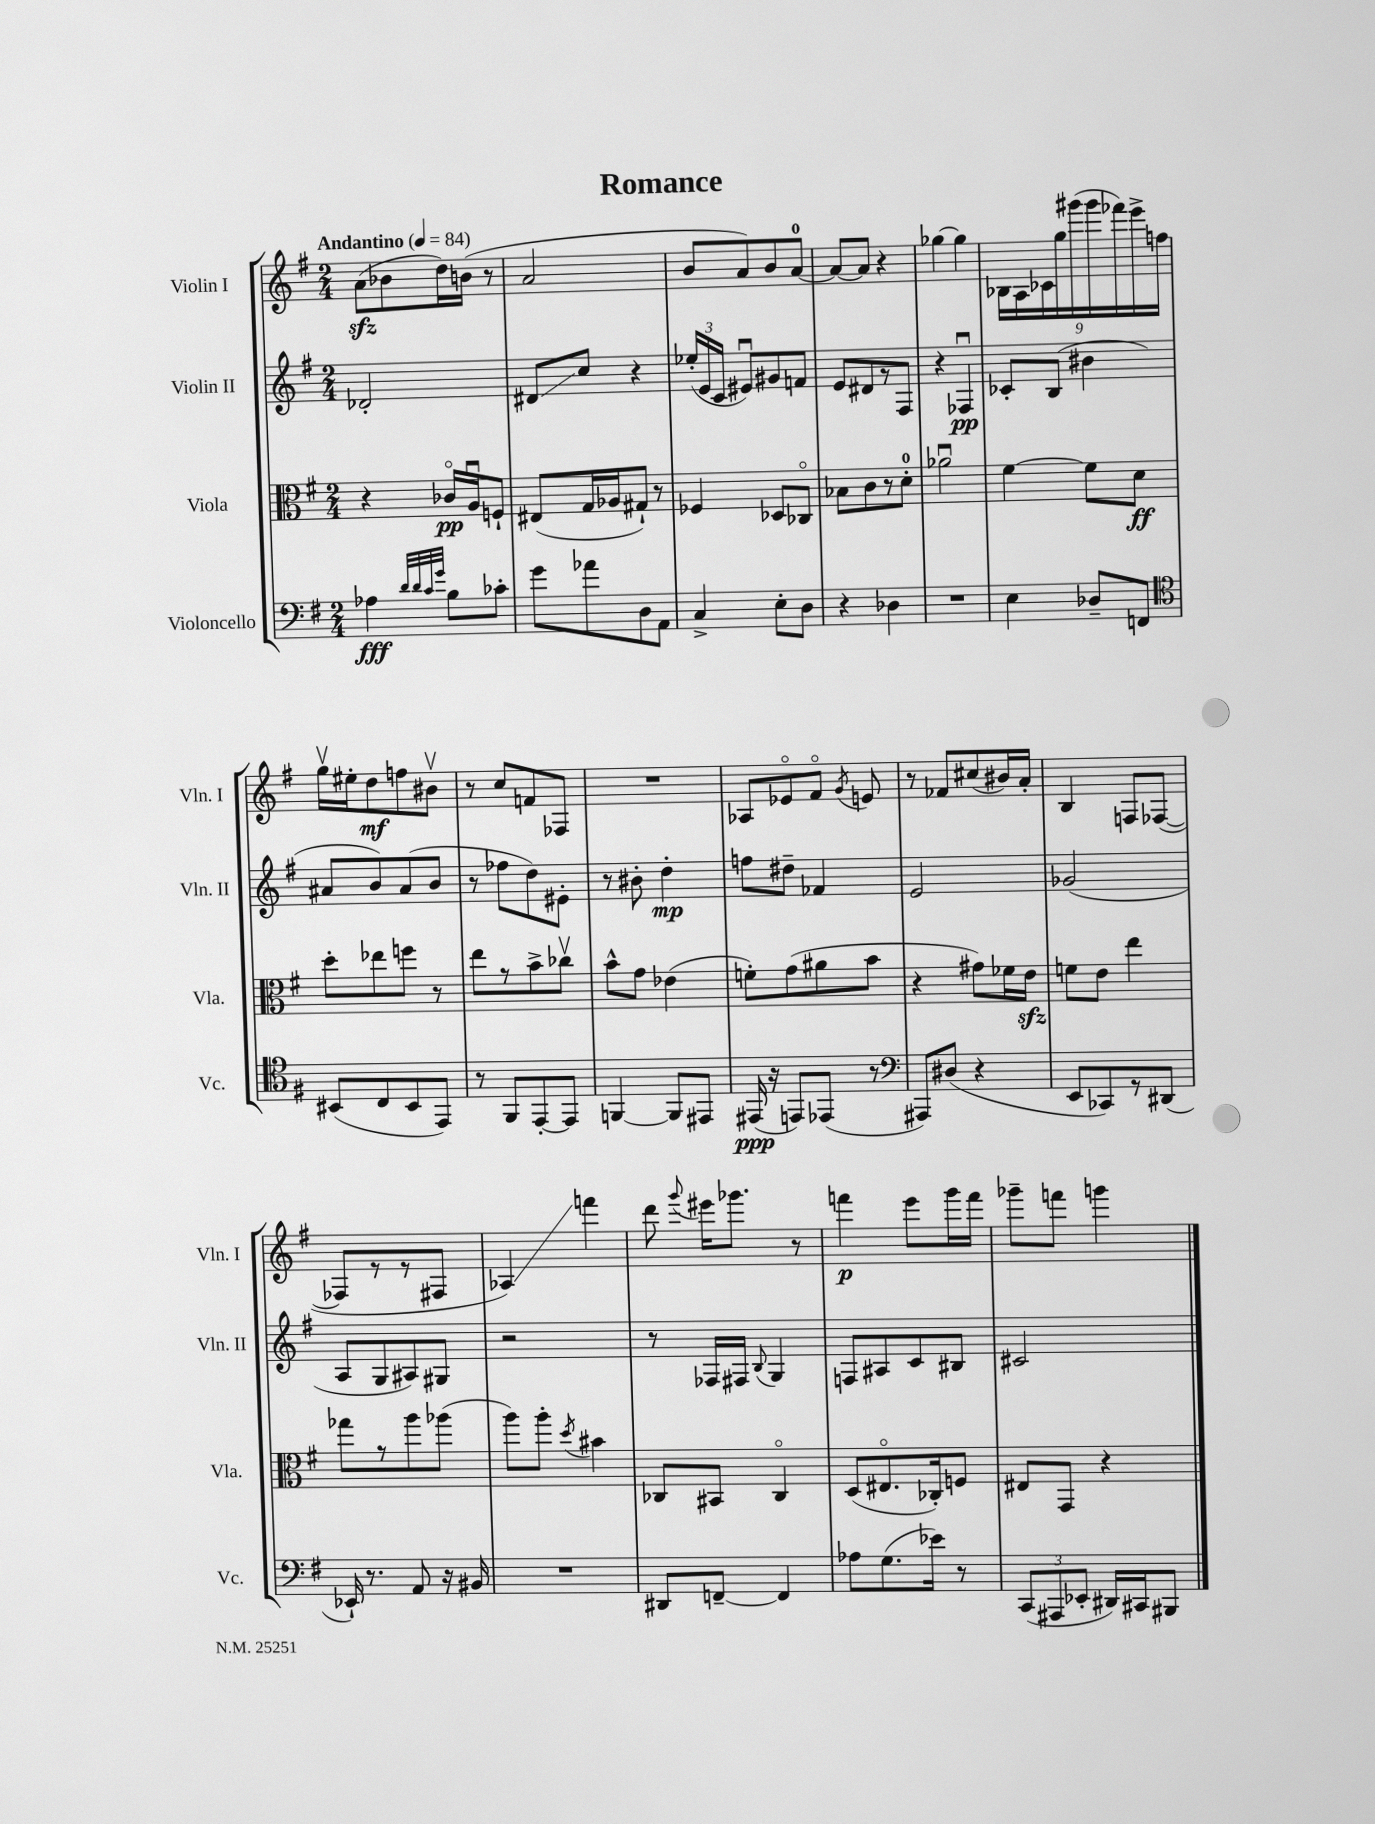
\header { title = "Romance" }
<<
\new StaffGroup <<
\new Staff = "s0" \with { instrumentName = "Violin I" shortInstrumentName = "Vln. I" } {
    \clef treble \key g \major \numericTimeSignature \time 2/4 \tempo "Andantino" 4 = 84
    \autoBeamOff a'8[\sfz( bes'8 d''16) b'16]( r8 |
    a'2 |
    b'8[ a'8) b'8 a'8]-0~ |
    a'8[~ a'8] r4 |
    ges''4~ ges''4 |
    \tuplet 9/8 { bes16[ a16 ces'16 g''16 gis'''16( gis'''16 fes'''16) e'''16-> f''16] } |
    g''16[\upbow eis''16-. d''8\mf f''8 bis'8]\upbow |
    r8 c''8[ f'8 fes8] |
    R2 |
    aes8[ ees'8\flageolet fis'8]\flageolet \acciaccatura { g'8 } e'8 |
    r8 fes'8[ cis''8( bis'16) a'16]-. |
    b4 f8[ fes8]~( |
    fes8[ r8 r8 fis8] |
    aes4\glissando) f'''4 |
    d'''8 \appoggiatura { g'''8 } eis'''16[ ges'''8.] r8 |
    f'''4\p e'''8[ g'''16 f'''16] |
    ges'''8[-- f'''8] g'''4 \bar "|." |
}
\new Staff = "s1" \with { instrumentName = "Violin II" shortInstrumentName = "Vln. II" } {
    \clef treble \key g \major \numericTimeSignature \time 2/4
    \autoBeamOff des'2-. |
    dis'8[\glissando c''8] r4 |
    \tuplet 3/2 { ees''16[-.( e'16 c'16] } eis'8[\downbow) gis'8 f'8] |
    e'8[ dis'8 r8 fis8] |
    r4 fes4\downbow\pp |
    ces'8[-. b8]( bis'4 |
    ais'8[ b'8) ais'8( b'8] |
    r8 fes''8[ d''8) eis'8]-. |
    r8 bis'8-. d''4-.\mp |
    f''8[ dis''8]-- fes'4 |
    e'2 |
    ges'2( |
    a8[ g8 ais8) gis8] |
    r2 |
    r8 fes16[ fis16] \appoggiatura { b8 } g4 |
    f8[ ais8 c'8 bis8] |
    cis'2 \bar "|." |
}
\new Staff = "s2" \with { instrumentName = "Viola" shortInstrumentName = "Vla." } {
    \clef alto \key g \major \numericTimeSignature \time 2/4
    \autoBeamOff r4 ces'16[\flageolet\pp a16\downbow f8]-! |
    eis8[( g16 aes16 gis8]-!) r8 |
    fes4 des8[ ces8]\flageolet |
    bes8[ c'8 r8 d'8]-0-. |
    aes'2\downbow |
    fis'4~ fis'8[ d'8]\ff |
    d''8[-. ees''8 f''8] r8 |
    e''8[ r8 b'8-> ces''8]\upbow |
    b'8[-^ g'8] ees'4( |
    f'8[-.) g'8( ais'8 b'8] |
    r4 gis'8[) fes'16 e'16]\sfz |
    f'8[ e'8] e''4 |
    ges''8[ r8 a''8 aes''8]( |
    a''8[) a''8]-. \acciaccatura { d''8 } bis'4 |
    ces8[ bis,8] ces4\flageolet |
    d8[( eis8.\flageolet ces16-.) f8] |
    eis8[ g,8] r4 \bar "|." |
}
\new Staff = "s3" \with { instrumentName = "Violoncello" shortInstrumentName = "Vc." } {
    \clef bass \key g \major \numericTimeSignature \time 2/4
    \autoBeamOff aes4\fff \grace { d'32[ d'32 c'32 g'32] } b8[ ces'8]-. |
    g'8[ aes'8 d8 a,8] |
    c4-> e8[-. d8] |
    r4 des4 |
    R2 |
    e4 des8[-- f,8] |
    \clef tenor bis,8[( c8 bis,8 e,8]) |
    r8 fis,8[ e,8~-. e,8] |
    f,4~ f,8[ eis,8] |
    eis,16\ppp( r16 e,8[) ees,8]( r8 |
    \clef bass ais,,8[) dis8]( r4 |
    e,8[ ces,8) r8 dis,8]( |
    ees,16-!) r8. a,8 r16 bis,16 |
    R2 |
    dis,8[ f,8]~-- f,4 |
    aes8[ g8.( ees'16]) r8 |
    \tuplet 3/2 { c,8[( ais,,8 ees,8]-. } dis,16[) cis,16 bis,,8] \bar "|." |
}
>>
>>
\layout { \context { \Score \remove "Bar_number_engraver" } }
